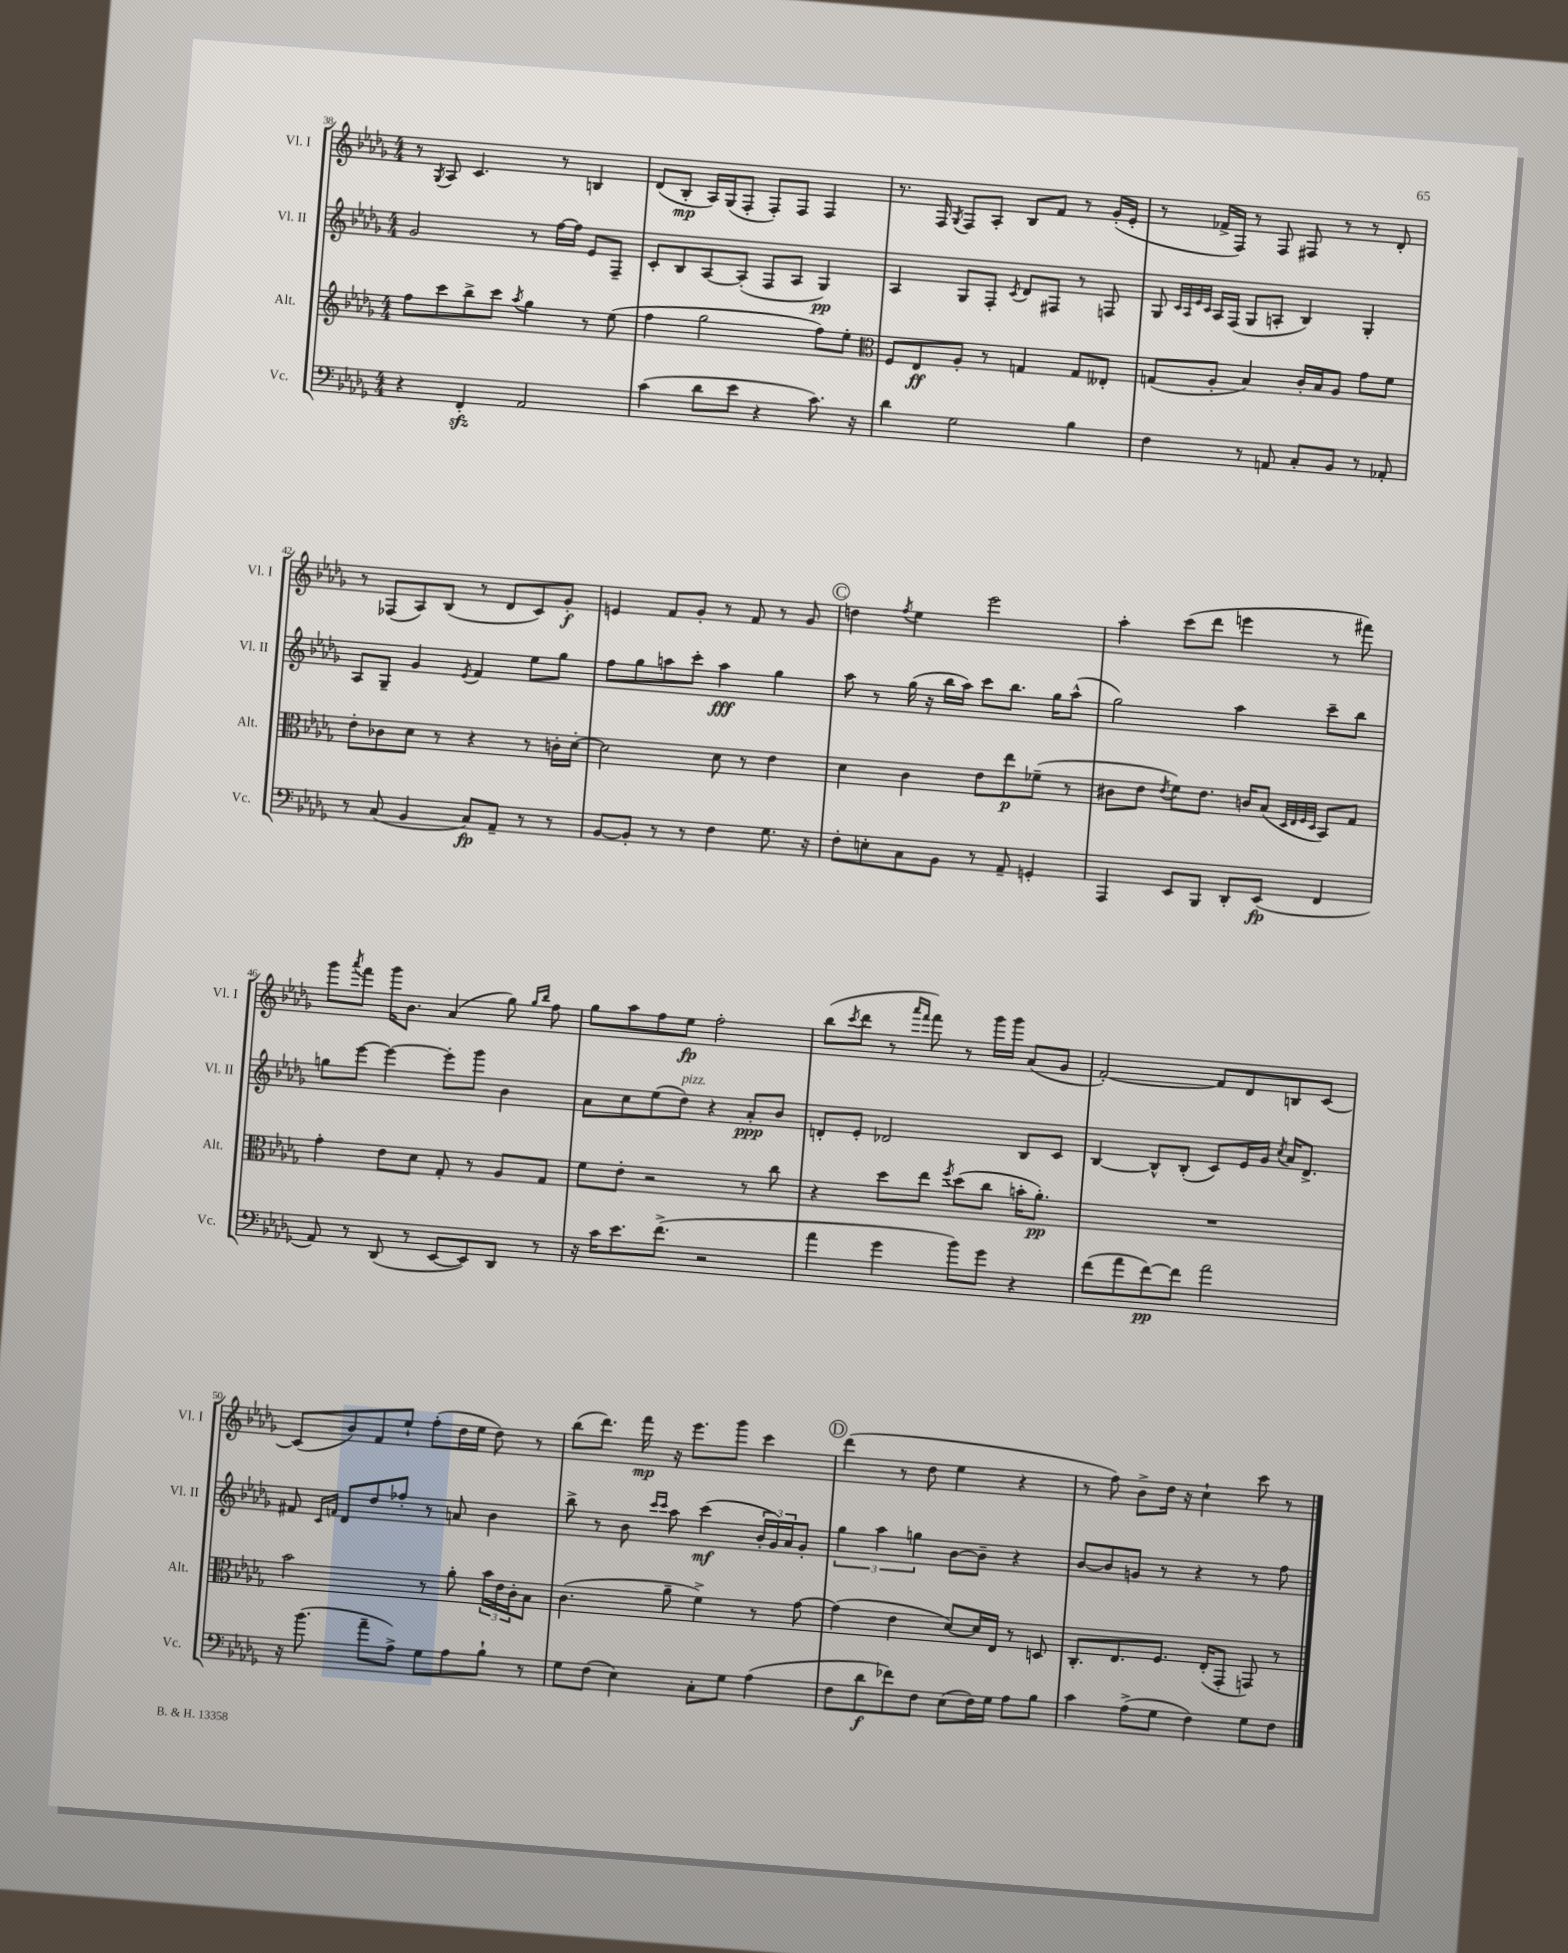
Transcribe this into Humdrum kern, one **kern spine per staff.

**kern	**kern	**kern	**kern
*staff4	*staff3	*staff2	*staff1
*clefF4	*clefG2	*clefG2	*clefG2
*k[b-e-a-d-g-]	*k[b-e-a-d-g-]	*k[b-e-a-d-g-]	*k[b-e-a-d-g-]
*M4/4	*M4/4	*M4/4	*M4/4
4r	8ff\L	2g-/	8r
.	.	.	8qG-/
.	8ccc\	.	8A-/
4FF'/	8bb-^\	.	4.c/
.	8ccc\J	.	.
.	8qaa-/	.	.
2AA-/	4gg-\	8r	.
.	.	[16ff\LL	8r
.	.	16ff\]JJ	.
.	8r	8e-/L	4B/
.	(8ee-\	8F~/J	.
=	=	=	=
(4c\	4ff\	8c'/L	(8d-/L
.	.	8B-/	8B-'/J
8d-\L	2gg-\	[8A-/	16A-/LL)
.	.	.	(16G-/J
8e-\J	.	(8A-'/]J	8F'/J
4r	.	8F/L	8F'/L)
.	.	8A-/J	8F/J
8.c\)	8ff\L)	4G-/)	4F/
.	8ee-'\J	.	.
16r	.	.	.
=	=	=	=
*	*clefC3	*	*
4d-\	8F/L	4A-/	8.r
.	8E-/	.	.
.	.	.	16F/
.	.	.	8qG-/
2G-\	8A-'/J	8G-/L	8F/L
.	8r	8F'/J	8A-'/J
.	.	8qc/	.
.	4G/	8d-/L	8B-/L
.	.	8F#/J	8f/J
4B-\	8G/L	8r	8r
.	8E--'/J	8F/	(16g-'/LL
.	.	.	16e-'/JJ
=	=	=	=
4F\	(8G/L	8G-/	8r
.	.	32qqc/LLL	.
.	.	32qqA-/	.
.	.	32qqe-/	.
.	.	32qqc/JJJ	.
.	8A-'/J	16A-/LL	16f-^/LL
.	.	(16F/JJ	16F/JJ)
8r	4B-/)	8G-/L	8r
8AA/	.	8A'/J	8F/
8C'/L	16c'/LL	4B-/)	8F#/
.	16B-/J	.	.
8BB-/J	8A-/J	.	8r
8r	8g-\L	4G-'/	8r
8AA-'/	8f\J	.	8d-'/
=	=	=	=
8r	8e-'\L	8A-/L	8r
(8C/	8c-\	8G-~/J	(8F-/L
4BB-/	8d-\J	4g-/	8A-/)
.	8r	.	(8B-/J
.	.	8qe-/	.
8C/L)	4r	4f/	8r
8AA-~/J	.	.	8d-/L
8r	8r	8ee-\L	8c/)
8r	16c'\LL	8gg-\J	8g-'/J
.	[16d-'\JJ	.	.
=	=	=	=
[8BB-/L	2d-\]	8ff\L	4e/
8BB-'/]J	.	8gg-\	.
8r	.	8aa\	8f/L
8r	.	8ccc'\J	8g-'/J
4F\	8d-\	4aa\	8r
.	8r	.	8f/
8.G-\	4e-\	4gg-\	8r
.	.	.	8g-/
16r	.	.	.
=	=	=	=
8F'\L	4d-\	8aa-\	4dd\
8E'\	.	8r	.
.	.	.	8qff/
8C\	4c\	(16gg-\	4ee-\
.	.	16r	.
8BB-\J	.	16bb-\LL	.
.	.	16aa-\JJ)	.
8r	8e-\L	8ccc\L	2eee-\
8AA-~/	8ee-\	8.bb-\J	.
4GG'/	(8f-~\J	.	.
.	.	16gg-\LK	.
.	8r	(8aa-^^\J	.
=	=	=	=
4AAA-/	8c#\L	2gg-\)	4aa-'\
.	8e-\J	.	.
.	8qe-/	.	.
8EE-/L	8f\L)	.	(8ccc\L
8BBB-/J	8.e-\J	.	8ddd-\J
8DD-'/L	.	4aa-\	4eee\
.	16c/LK	.	.
(8EE-/J	(8B-/J	.	.
.	32qqD-/LLL	.	.
.	32qqE-/	.	.
.	32qqF/	.	.
.	32qqD-/JJJ	.	.
4FF/	8BB-/L)	8ccc~\L	8r
.	8G-/J	8bb-\J	8fff#\)
=	=	=	=
8AA-/)	4g-'\	8gg\L	8ggg-\L
.	.	.	8qaaa-/
8r	.	[8eee-\J	8fff\J
(8DD-/	8e-\L	4eee-\_	16ggg-\LK
.	.	.	8.b-\J
8r	8d-\J	.	.
[8EE-/L	8G-'/	8eee-'\]L	(4a-/
8EE-/])	8r	8ggg-\J	.
8DD-/J	8A-/L	4b-\	8gg-\)
.	.	.	16qqgg-/LL
.	.	.	16qqbb-/JJ
8r	8G-/J	.	8ff\
=	=	=	=
16r	8f\L	8a-\L	8gg-\L
16c\LK	.	.	.
8.e-\	8e-'\J	8cc\	8aa-\
.	2r	(8ee-\	8ff\
(8.f^\J	.	.	.
.	.	8dd-\J)	8ee-\J
2r	.	4r	2ff'\
.	8r	8a-'/L	.
.	8cc\	8b-/J	.
=	=	=	=
4a-\	4r	8d'/L	(8bb-\L
.	.	.	8qccc/
.	.	8e-'/J	8ddd-\J
4g-\	8dd-\L	2d-/	8r
.	.	.	16qqaaa-/LL
.	.	.	16qqfff/JJ
.	8ee-\J	.	8fff\)
.	8qff/	.	.
8b-\L)	(8dd-\L	.	8r
8g-\J	8cc\J	.	16ggg-\LL
.	.	.	16ggg-\JJ
4r	16b'\LK	8B-/L	(8a-/L
.	8.a-'\J)	.	.
.	.	8c/J	8g-/J
=	=	=	=
(8f\L	1r	[4B-/	[2f'/)
8a-\	.	.	.
[8f\)	.	8B-^^/]L	.
8f\]J	.	(8B-'/J	.
2a-\	.	8c/L)	8f/]L
.	.	16e-/L	8d-/
.	.	16g-/JJ	.
.	.	8qcc/	.
.	.	16a-/LK	8B/
.	.	8.d-^/J	.
.	.	.	[8c/J
=	=	=	=
16r	2b-\	8f#/	(8c/]L
(8.b-\	.	.	.
.	.	16qqc/LL	.
.	.	16qqf/JJ	.
.	.	8d-/L	8b-/)
8a-~\L	.	8dd-/	8f/
8A-^\J)	.	8ff-'/J	8ee-`/J
8G-\L	8r	8r	(8ff'\L
8A-\	8a-'\	8a/	16dd-\L
.	.	.	16ee-\JJ
8B-`\J	24b-\LL	4b-\	8dd-\)
.	24e-\	.	.
.	24c'\J	.	.
8r	8B-\J	.	8r
=	=	=	=
8G-\L	(4.c\	8bb-^\	(8bb-\L
(8F\J	.	8r	8.ddd-\J)
4E-\)	.	8b-\	.
.	.	.	16fff\
.	.	16qqccc/LL	.
.	.	16qqccc/JJ	.
.	8a-~\	8aa-\	16r
.	.	.	8.eee-\L
8C'\L	4f^\)	(4ccc\	.
8G-\J	.	.	8ggg-\J
(4A-\	8r	24b-'/LL	4ccc\
.	.	24g-/)	.
.	.	24a-/J	.
.	[8g-\	8g-'/J	.
=	=	=	=
8F\L	(4g-\]	6gg-\	(4ddd-\
8d-\	.	.	.
.	.	6aa-\	.
8f-\)	4e-\	.	8r
.	.	6gg\	.
8F\J	.	.	8dd-\
(8E-\L	[8d-/L)	[8b-\L	4ee-\
16F\L)	16d-/]L	8b-~\]J	.
16G-\JJ	16E-/JJ	.	.
8A-\L	8r	4r	4r
8B-\J	8D/	.	.
=	=	=	=
4c\	8.C'/L	[8b-/L	8r
.	.	8b-/]	8ff\)
.	8.E-/	.	.
(8A-^\L	.	8g/J	8b-^\L
8G-\J	8.F/J	8r	16dd-\Jk
.	.	.	16r
4F\)	.	4r	4cc`\
.	(16E-'/LK	.	.
.	8GG-'/J	.	.
8G-\L	8GG/)	8r	8ccc\
8F\J	8r	8ff\	8r
==	==	==	==
*-	*-	*-	*-
